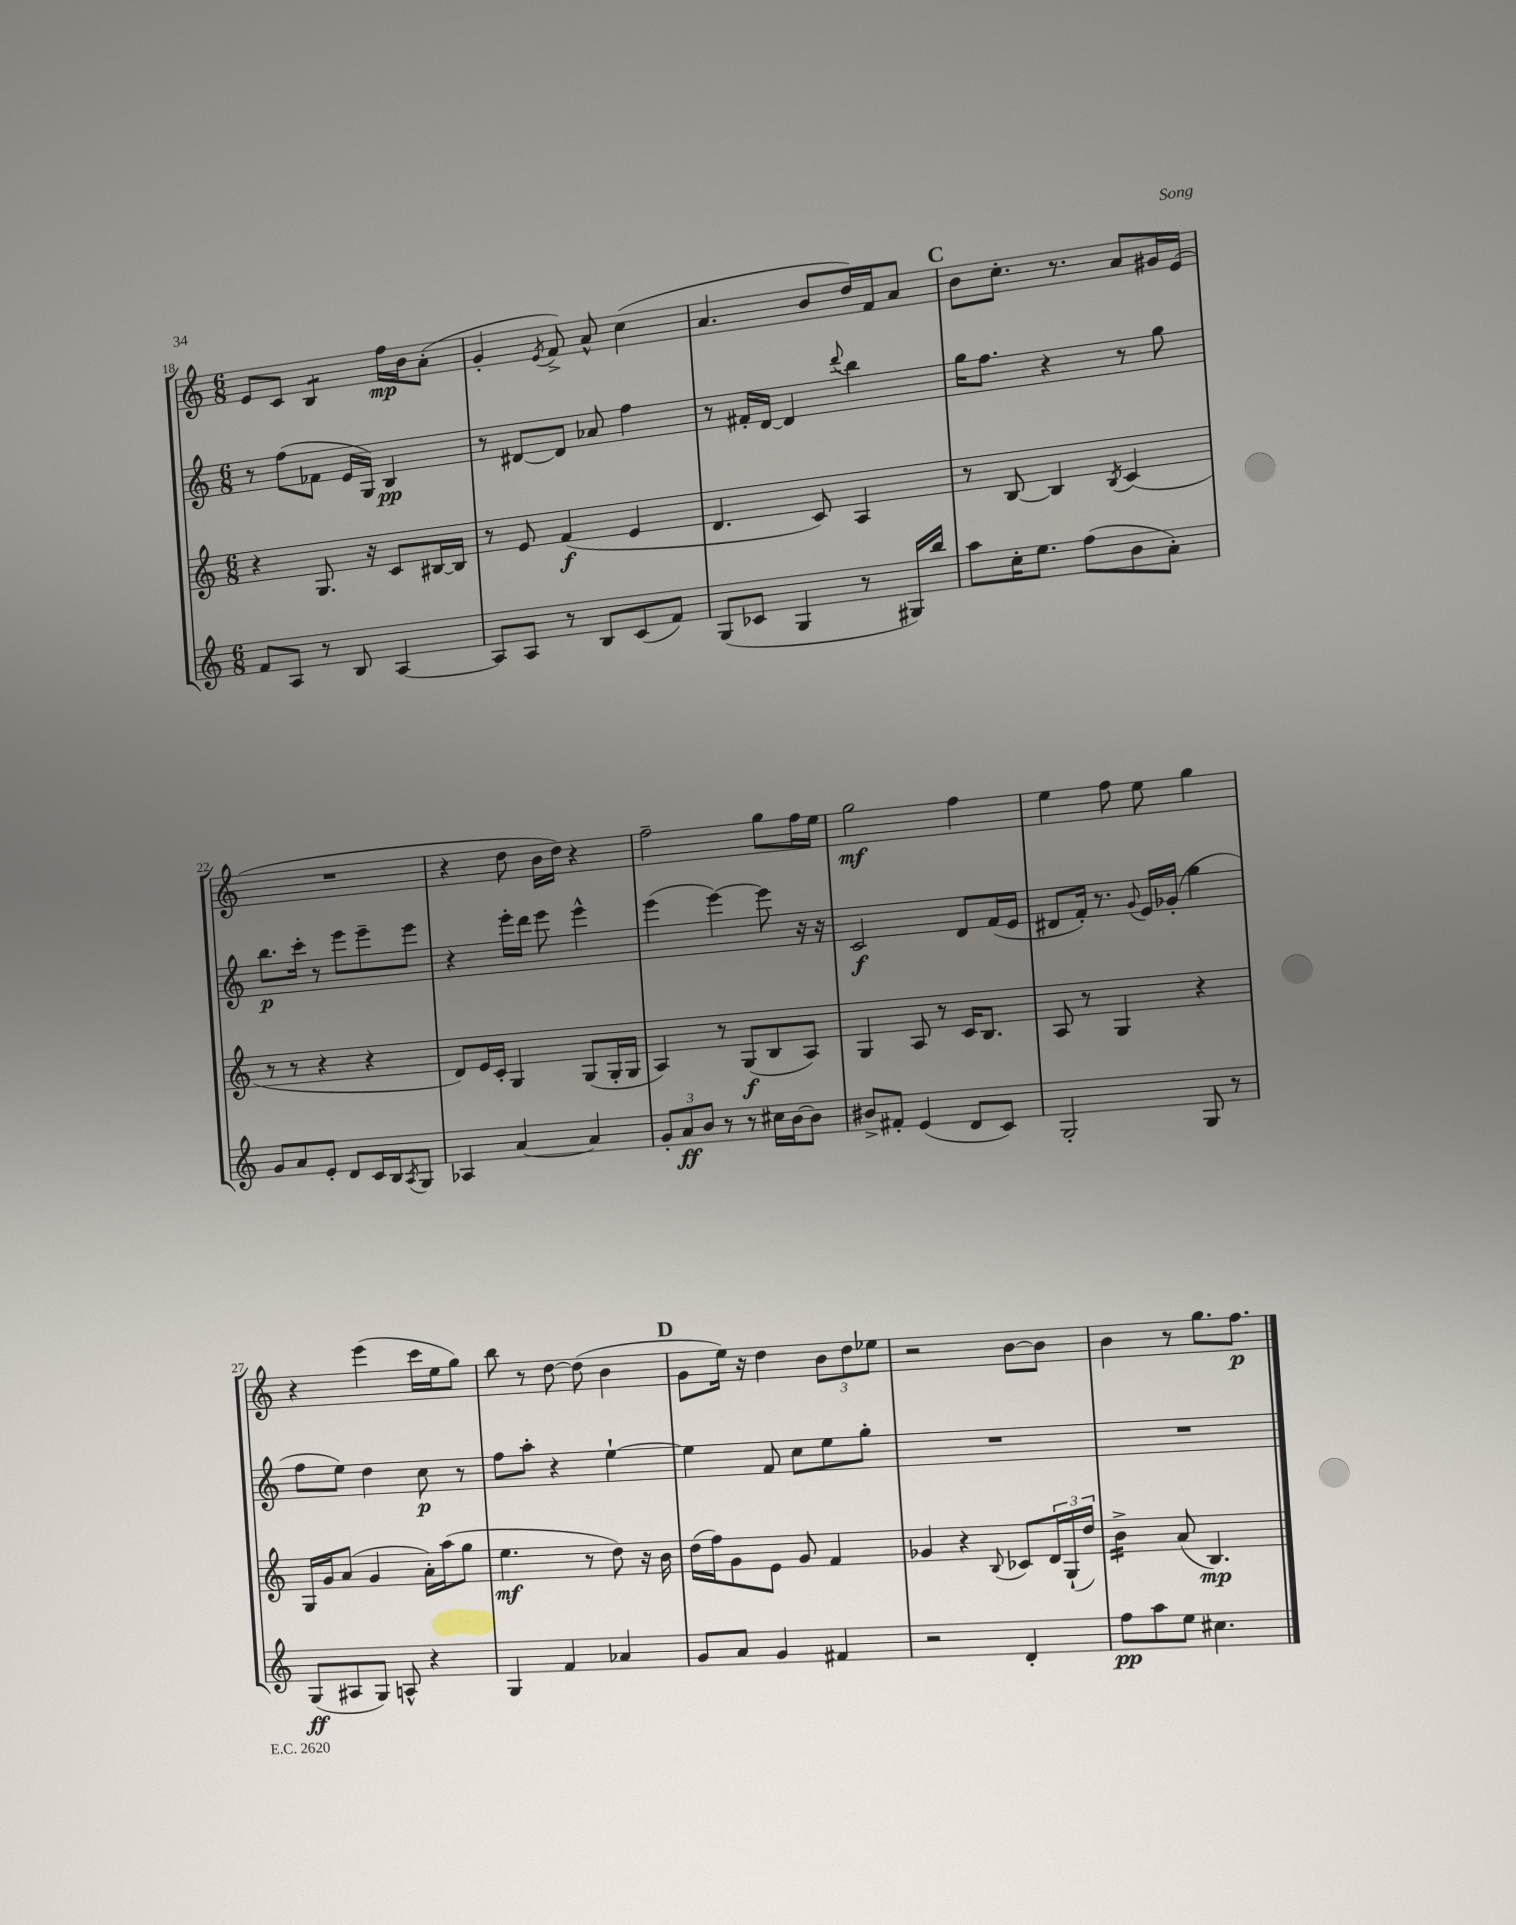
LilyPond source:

<<
\new StaffGroup <<
\new Staff = "s0" {
    \clef treble \key c \major \numericTimeSignature \time 6/8
    e'8 c'8 b4:8 f''16\mp b'16 a'8-.( |
    g'4-. \acciaccatura { e'8 } f'8->) a'8-^ c''4( |
    a'4. b'8 d''16) f'16 a'8 |
    \mark \markup { \bold "C" } b'8 c''8.-. r8. a'8 gis'16 e'16( |
    R2. |
    r4 d''8 b'16 d''16) r4 |
    f''2-- g''8 f''16 e''16 |
    g''2\mf f''4 |
    e''4 f''8 e''8 g''4 |
    r4 e'''4( c'''16 e''16 g''8) |
    b''8 r8 d''8~ d''8( b'4 |
    \mark \markup { \bold "D" } g'8 e''16) r16 d''4 \tuplet 3/2 { b'8 d''8 ees''8 } |
    r2 b'8~ b'8 |
    b'4 r8 g''8. f''8.\p \bar "|." |
}
\new Staff = "s1" {
    \clef treble \key c \major \numericTimeSignature \time 6/8
    r8 f''8( fes'8 e'16 g16) b4\pp |
    r8 dis'8~ dis'8 aes'8 f''4 |
    r8 fis'16-. d'16~ d'4 \appoggiatura { d'''8 } b''4 |
    \mark \markup { \bold "C" } g''16 f''8. r4 r8 g''8 |
    b''8.\p c'''16-. r8 e'''8 e'''8-- e'''8 |
    r4 e'''16-. d'''16 e'''8 e'''4-^ |
    e'''4( e'''4~) e'''8 r16 r16 |
    c'2\f d'8 f'16( e'16 |
    dis'8 f'16-.) r8. \appoggiatura { g'8 } e'16 ges'16-.( g''4 |
    f''8 e''8) d''4 c''8\p r8 |
    f''8 a''8-. r4 e''4~-! |
    \mark \markup { \bold "D" } e''4 f'8 c''8 e''8 g''8-. |
    R2. |
    R2. \bar "|." |
}
\new Staff = "s2" {
    \clef treble \key c \major \numericTimeSignature \time 6/8
    r4 g8. r16 c'8 bis16~ bis16 |
    r8 e'8 f'4\f( e'4 |
    d'4. c'8) a4 |
    \mark \markup { \bold "C" } r8 b8~ b4 \acciaccatura { b8 } c'4( |
    r8 r8 r4 r4 |
    d'8) e'16 c'16-. g4 g8( g16-. g16 |
    a4) r8 g8\f( b8 a8) |
    g4 a8 r8 c'16 b8. |
    a8 r8 g4 r4 |
    g16 g'16 a'8( g'4 a'16-.) a''16( g''8 |
    e''4.\mf r8 d''8) r16 b'16 |
    \mark \markup { \bold "D" } d''16( f''16) g'8 e'8 g'8 f'4 |
    ges'4 r4 \appoggiatura { b8 } ces'8 \tuplet 3/2 { d'16 g16-!( d''16) } |
    b'4:16-> a'8( b4.\mp) \bar "|." |
}
\new Staff = "s3" {
    \clef treble \key c \major \numericTimeSignature \time 6/8
    f'8 a8 r8 b8 a4~ |
    a8 a8 r8 b8 c'8( f'8) |
    g8( ces'8 g4 r8 gis16) b''16 |
    \mark \markup { \bold "C" } a''8 c''16-. e''8. f''8( b'8 a'8-.) |
    g'8 a'8 e'8-. d'8 c'16 b16 \acciaccatura { a8 } g8 |
    aes4 a'4~ a'4 |
    \tuplet 3/2 { g'8-. a'8\ff b'8 } r8 r8 cis''16 b'16~ b'8 |
    bis'8-> fis'8-. e'4( d'8 c'8) |
    g2-. g8 r8 |
    g8\ff( ais8 g8) a8-^ r4 |
    g4 f'4 aes'4 |
    \mark \markup { \bold "D" } g'8 a'8 g'4 fis'4 |
    r2 d'4-. |
    f''8\pp a''8 e''8 cis''4. \bar "|." |
}
>>
>>
\layout { \context { \Score currentBarNumber = #18 } }
